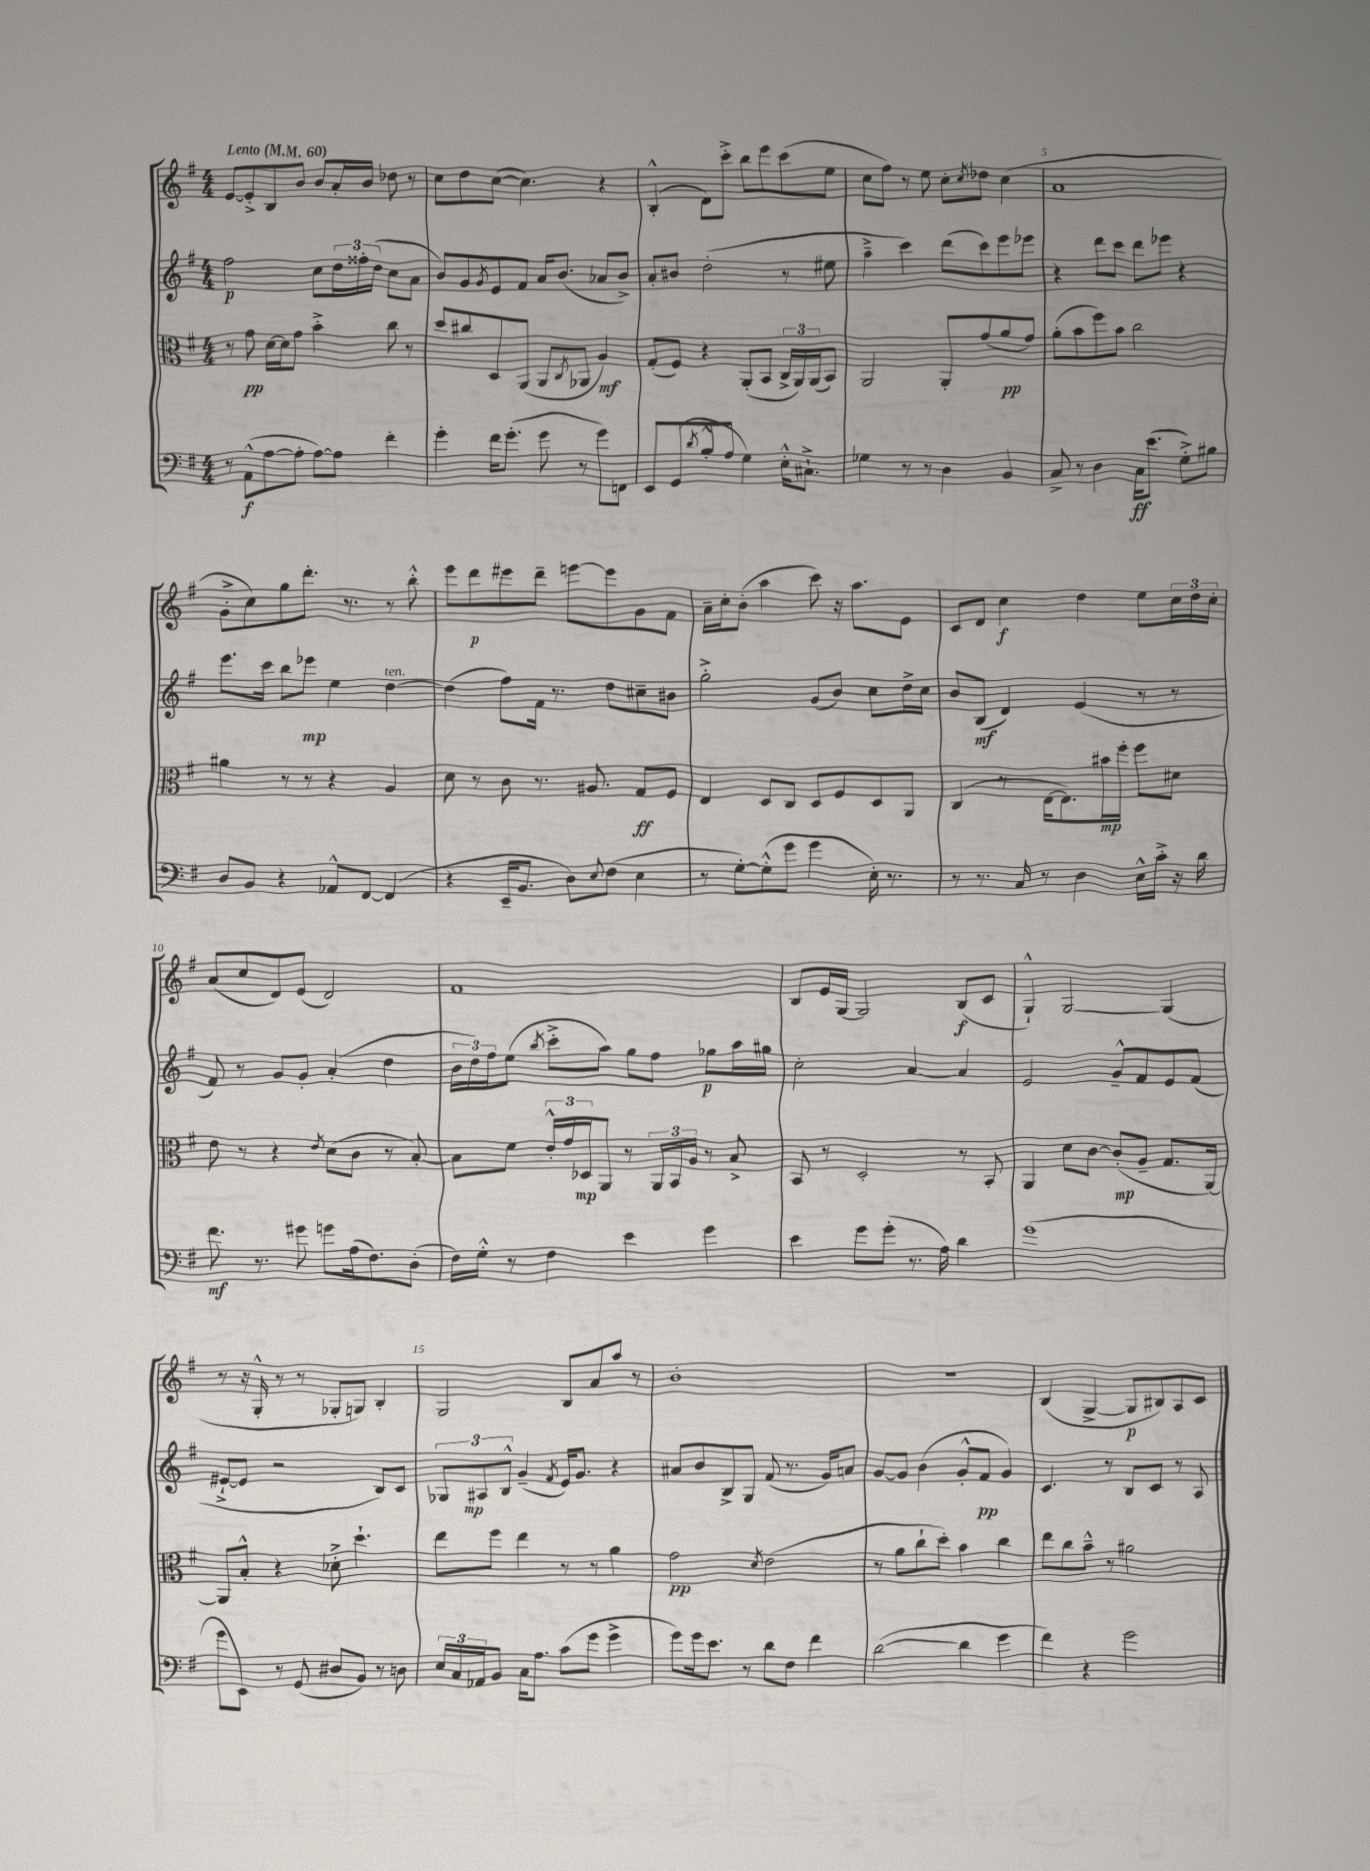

**kern	**dynam	**kern	**dynam	**kern	**dynam	**kern	**dynam
*part4	*part4	*part3	*part3	*part2	*part2	*part1	*part1
*staff4	*staff4	*staff3	*staff3	*staff2	*staff2	*staff1	*staff1
*clefF4	*	*clefC3	*	*clefG2	*	*clefG2	*
*k[f#]	*	*k[f#]	*	*k[f#]	*	*k[f#]	*
*M4/4	*	*M4/4	*	*M4/4	*	*M4/4	*
*MM60	*	*MM60	*	*MM60	*	*MM60	*
=1	=1	=1	=1	=1	=1	=1	=1
!	!	!	!	!	!	!LO:TX:a:B:t=Lento	!
8r	.	8r	.	2ff#\	p	[8e/L	.
(8AA^^\L	f	8g\	pp	.	.	8e'^/]	.
[8A\	.	[16d\LL	.	.	.	8B/	.
.	.	16d\J]	.	.	.	.	.
8A'\J]	.	8g\J	.	.	.	8b/J	.
[8A\L)	.	4b'^\	.	8cc\L	.	8b/L	.
8A\J]	.	.	.	24dd\L	.	16a'/L	.
.	.	.	.	24ff##X'\	.	.	.
.	.	.	.	.	.	16b/JJ	.
.	.	.	.	(24dd\JJ	.	.	.
4f#'\	.	8cc\	.	8cc\L	.	8dd-X\	.
.	.	8r	.	8a\J	.	8r	.
=2	=2	=2	=2	=2	=2	=2	=2
4g'\	.	8dd/L	.	8b/L)	.	8cc\L	.
.	.	8cc#X/	.	8g/	.	8dd\	.
.	.	.	.	8qg/	.	.	.
16f#\KL	.	8D/	.	8e/	.	([8cc\J	.
(8.g'\J	.	.	.	.	.	.	.
.	.	(8AA/J	.	8f#/J	.	4.cc\])	.
8g\	.	8AA/L	.	16a/KL	.	.	.
.	.	.	.	(8.b/J	.	.	.
.	.	8qC/	.	.	.	.	.
8r	.	8AA-X/J	.	.	.	.	.
8g\L)	.	4A/)	mf	8a-X/L	.	4r	.
8FFn\J	.	.	.	8b^/J)	.	.	.
=3	=3	=3	=3	=3	=3	=3	=3
8EE/L	.	(8G'/L	.	8a'/L	.	(4B'^^/	.
(8GG/	.	8F#/J)	.	8b#X/J	.	.	.
8qd/	.	.	.	.	.	.	.
8B'^^/	.	4r	.	(2dd'\	.	8d\L)	.
8A/J	.	.	.	.	.	8ccc'^\J	.
4G\)	.	(8AA'/L	.	.	.	8bb\L	.
.	.	8BB/J	.	.	.	8eee\	.
16E'^^\KL	.	24C^/LL	.	8r	.	(8ccc\	.
.	.	24AA/)	.	.	.	.	.
8.C#X`^\J	.	.	.	.	.	.	.
.	.	(24AA/J	.	.	.	.	.
.	.	8BB/J)	.	8ee#X\	.	8ee\J	.
=4	=4	=4	=4	=4	=4	=4	=4
4G-X\	.	2AA/	.	4aa~^\	.	8cc\L	.
.	.	.	.	.	.	8ff#\J)	.
8r	.	.	.	4ccc\)	.	8r	.
8r	.	.	.	.	.	8ee\	.
4D\	.	8AA'/L	.	(8ddd\L	.	8cc'\L	.
.	.	.	.	.	.	8qcc/	.
.	.	(8g/	.	8ccc\)	.	8dd-X\J	.
4BB/	.	8a/	pp	8eee\	.	(4cc\	.
.	.	8g/J)	.	8eee-X\J	.	.	.
=5	=5	=5	=5	=5	=5	=5	=5
8C^/	.	(8a'\L	.	4r	.	1a	.
8r	.	8b\	.	.	.	.	.
4D\	.	8ff#\)	.	8ddd\L	.	.	.
.	.	8b\J	.	8ccc\J	.	.	.
16C\KL	ff	2cc\	.	8ddd\L	.	.	.
(8.e\J	.	.	.	.	.	.	.
.	.	.	.	8eee-X\J	.	.	.
8G'^\L)	.	.	.	4r	.	.	.
8B#X\J	.	.	.	.	.	.	.
!!LO:LB:g=z
=6	=6	=6	=6	=6	=6	=6	=6
8D/L	.	4a#X\	.	8.eee\L	.	8g'^\L	.
8BB/J	.	.	.	.	.	8cc\)	.
.	.	.	.	16ccc\Jk	.	.	.
4r	.	8r	.	8bb\L	.	8gg\	.
.	.	8r	.	8eee-X\J	mp	8.ddd'\J	.
8AA-X^^/L	.	4r	.	4ee\	.	.	.
.	.	.	.	.	.	8.r	.
[8FF#/J	.	.	.	.	.	.	.
!	!	!	!	!LO:TX:a:i:t=ten.	!	!	!
(4FF#/]	.	4A/	.	[4dd\	.	8r	.
.	.	.	.	.	.	8bb'^^\	.
=7	=7	=7	=7	=7	=7	=7	=7
4r	.	8d\	.	(4dd\]	.	8eee\L	.
.	.	8r	.	.	.	8ddd\	p
16EE~/KL	.	8c\	.	8ff#\L)	.	8eee#X\	.
8.BB/J	.	.	.	.	.	.	.
.	.	8.r	.	16f#\Jk	.	8ddd~\J	.
.	.	.	.	8.r	.	.	.
8D\L)	.	.	.	.	.	[8eeen\L	.
.	.	8.A#X/	.	.	.	.	.
8qqE/	.	.	.	.	.	.	.
(8F#\J	.	.	.	8dd\L	.	8eee\]	.
4E\	.	8G/L	ff	8cc#X~\	.	8g\	.
.	.	8F#/J	.	8b#X\J	.	8f#\J	.
=8	=8	=8	=8	=8	=8	=8	=8
8r	.	4E/	.	2gg'^\	.	16a~\LL	.
.	.	.	.	.	.	16cc'\J	.
[8G'\L)	.	.	.	.	.	(8b'\J	.
(8G'^^\]	.	8D/L	.	.	.	4aa\	.
8g\J	.	8C/J	.	.	.	.	.
4g\	.	8D/L	.	(8g/L	.	8ccc\)	.
.	.	8F#/	.	8b/J)	.	16r	.
.	.	.	.	.	.	8.aa\L	.
16E'\)	.	8D/	.	8cc\L	.	.	.
8.r	.	.	.	.	.	.	.
.	.	8AA/J	.	16dd^\L	.	8e\J	.
.	.	.	.	16cc\JJ	.	.	.
=9	=9	=9	=9	=9	=9	=9	=9
8r	.	(4C/	.	8b/L	.	8c/L	.
8.r	.	.	.	(8B/J	mf	8d/J	.
.	.	8r	.	4d/)	.	4cc\	f
16C/	.	.	.	.	.	.	.
8r	.	[16E\KL	.	.	.	.	.
.	.	8.E\])	.	.	.	.	.
4D\	.	.	.	(4e/	.	4dd\	.
.	.	16b#X\L	mp	.	.	.	.
.	.	16ff#'\JJ	.	.	.	.	.
16E^^\LL	.	8ff#\L	.	8r	.	8ee\L	.
16c'^\JJ	.	.	.	.	.	.	.
16r	.	8d#X\J	.	8r	.	24cc\L	.
.	.	.	.	.	.	24dd\	.
16d\	.	.	.	.	.	.	.
.	.	.	.	.	.	24cc'\JJ	.
!!LO:LB:g=z
=10	=10	=10	=10	=10	=10	=10	=10
8.f#\	mf	8e\	.	8f#/)	.	(8a/L	.
.	.	8r	.	8r	.	8cc/	.
8.r	.	.	.	.	.	.	.
.	.	4r	.	8g/L	.	8d/)	.
8g#X\	.	.	.	8g'/J	.	(8e/J	.
.	.	8qe/	.	.	.	.	.
8gn\L	.	(8d\L	.	(4a'/	.	2d/)	.
(16A\k	.	8c\J	.	.	.	.	.
8.F#\)	.	.	.	.	.	.	.
.	.	8r	.	4dd\	.	.	.
(8D'\J	.	[8B'/)	.	.	.	.	.
=11	=11	=11	=11	=11	=11	=11	=11
16F#\LL)	.	8B\L]	.	24b\LL	.	1f#	.
.	.	.	.	24dd\)	.	.	.
16G'^^\JJ	.	.	.	.	.	.	.
.	.	.	.	24ff#\J	.	.	.
8r	.	8f#\J	.	(8ee\J	.	.	.
.	.	.	.	8qbb/	.	.	.
4F#\	.	24e'^^/LL	.	8ccc'^\L	.	.	.
.	.	24g/	.	.	.	.	.
.	.	24D-X/J	mp	.	.	.	.
.	.	8AA/J	.	8aa\J)	.	.	.
4e\	.	8r	.	8gg\L	.	.	.
.	.	24AA/LL	.	8ff#\J	.	.	.
.	.	24BB/	.	.	.	.	.
.	.	24A/JJ	.	.	.	.	.
4g\	.	8r	.	8gg-X\L	p	.	.
.	.	8B^/	.	16aa\L	.	.	.
.	.	.	.	16gg#X\JJ	.	.	.
=12	=12	=12	=12	=12	=12	=12	=12
4e\	.	8BB/	.	2cc'\	.	8B/L	.
.	.	8r	.	.	.	16e/L	.
.	.	.	.	.	.	[16G/JJ	.
8g\L	.	2D'/	.	.	.	2G/]	.
(8g'\J	.	.	.	.	.	.	.
8.r	.	.	.	[4a/	.	.	.
16A\)	.	.	.	.	.	.	.
4d\	.	8r	.	4a/]	.	(8B/L	f
.	.	8BB'/	.	.	.	8c/J	.
=13	=13	=13	=13	=13	=13	=13	=13
(1g	.	4AA/	.	2e/	.	4G`^^/)	.
.	.	8d\L	.	.	.	[2G/	.
.	.	[8c\J	.	.	.	.	.
.	.	(8c'/L]	mp	8g~^^/L	.	.	.
.	.	8A~/J	.	8f#/	.	.	.
.	.	8.G/L	.	8e/	.	(4G/]	.
.	.	.	.	(8f#/J	.	.	.
.	.	[16AA/Jk)	.	.	.	.	.
!!LO:LB:g=z
=14	=14	=14	=14	=14	=14	=14	=14
8g\L	.	8AA/L]	.	[8e#X`^/L	.	8r	.
8EE\J)	.	8B'^^/J	.	8e#/J]	.	16r	.
.	.	.	.	.	.	16G'^^/	.
8r	.	4r	.	2r	.	8r	.
(8GG/	.	.	.	.	.	8r	.
8D#X/L	.	8d-X'^\	.	.	.	8G-X'/L	.
8BB/J)	.	4.dd`\	.	.	.	8Gn/J)	.
8r	.	.	.	8B/L)	.	4B'/	.
8Dn\	.	.	.	8c/J	.	.	.
=15	=15	=15	=15	=15	=15	=15	=15
24E/LL	.	8ee\L	.	12G-X/L	.	2G/	.
24C/	.	.	.	.	.	.	.
24AA-X/J	.	.	.	12A#X/	mp	.	.
8BB/J	.	8ff#\J	.	.	.	.	.
.	.	.	.	12B^^/J	.	.	.
16C\KL	.	4ee\	.	(4g~/	.	.	.
8.A\J	.	.	.	.	.	.	.
.	.	.	.	8qf#/	.	.	.
(8c\L	.	8r	.	16e/KL)	.	8B/L	.
.	.	.	.	8.g/J	.	.	.
8g\J	.	8r	.	.	.	8a/	.
4g^\	.	4a\	.	4r	.	8aa/J	.
.	.	.	.	.	.	8r	.
=16	=16	=16	=16	=16	=16	=16	=16
8g\L)	.	2g\	pp	8a#X/L	.	1b'	.
16g\k	.	.	.	8b/	.	.	.
8.e\J	.	.	.	.	.	.	.
.	.	.	.	8B^/	.	.	.
8r	.	.	.	8G/J	.	.	.
.	.	8qd/	.	.	.	.	.
8d\L	.	(2e\	.	(8f#/	.	.	.
8F#\J	.	.	.	8.r	.	.	.
4f#\	.	.	.	.	.	.	.
.	.	.	.	16g/KL)	.	.	.
.	.	.	.	8an/J	.	.	.
=17	=17	=17	=17	=17	=17	=17	=17
([2d\	.	8r	.	[8g/L	.	1r	.
.	.	8a\L	.	8g/J]	.	.	.
.	.	8cc`\	.	(4b\	.	.	.
.	.	8dd'\J)	.	.	.	.	.
4d\]	.	4b\	.	8g'^^/L	.	.	.
.	.	.	.	8f#/J	pp	.	.
4g\	.	4cc\	.	4g/)	.	.	.
=18	=18	=18	=18	=18	=18	=18	=18
4f#\)	.	8ee\L	.	4.c/	.	(4B/	.
.	.	8cc\	.	.	.	.	.
4r	.	8b~^^\J	.	.	.	[4G^/	.
.	.	8r	.	8r	.	.	.
2g\	.	2a#X\	.	8B/L	.	8G/L]	p
.	.	.	.	8c/J	.	8B#X/)	.
.	.	.	.	8r	.	8A/	.
.	.	.	.	8A/	.	8c/J	.
==	==	==	==	==	==	==	==
*-	*-	*-	*-	*-	*-	*-	*-
